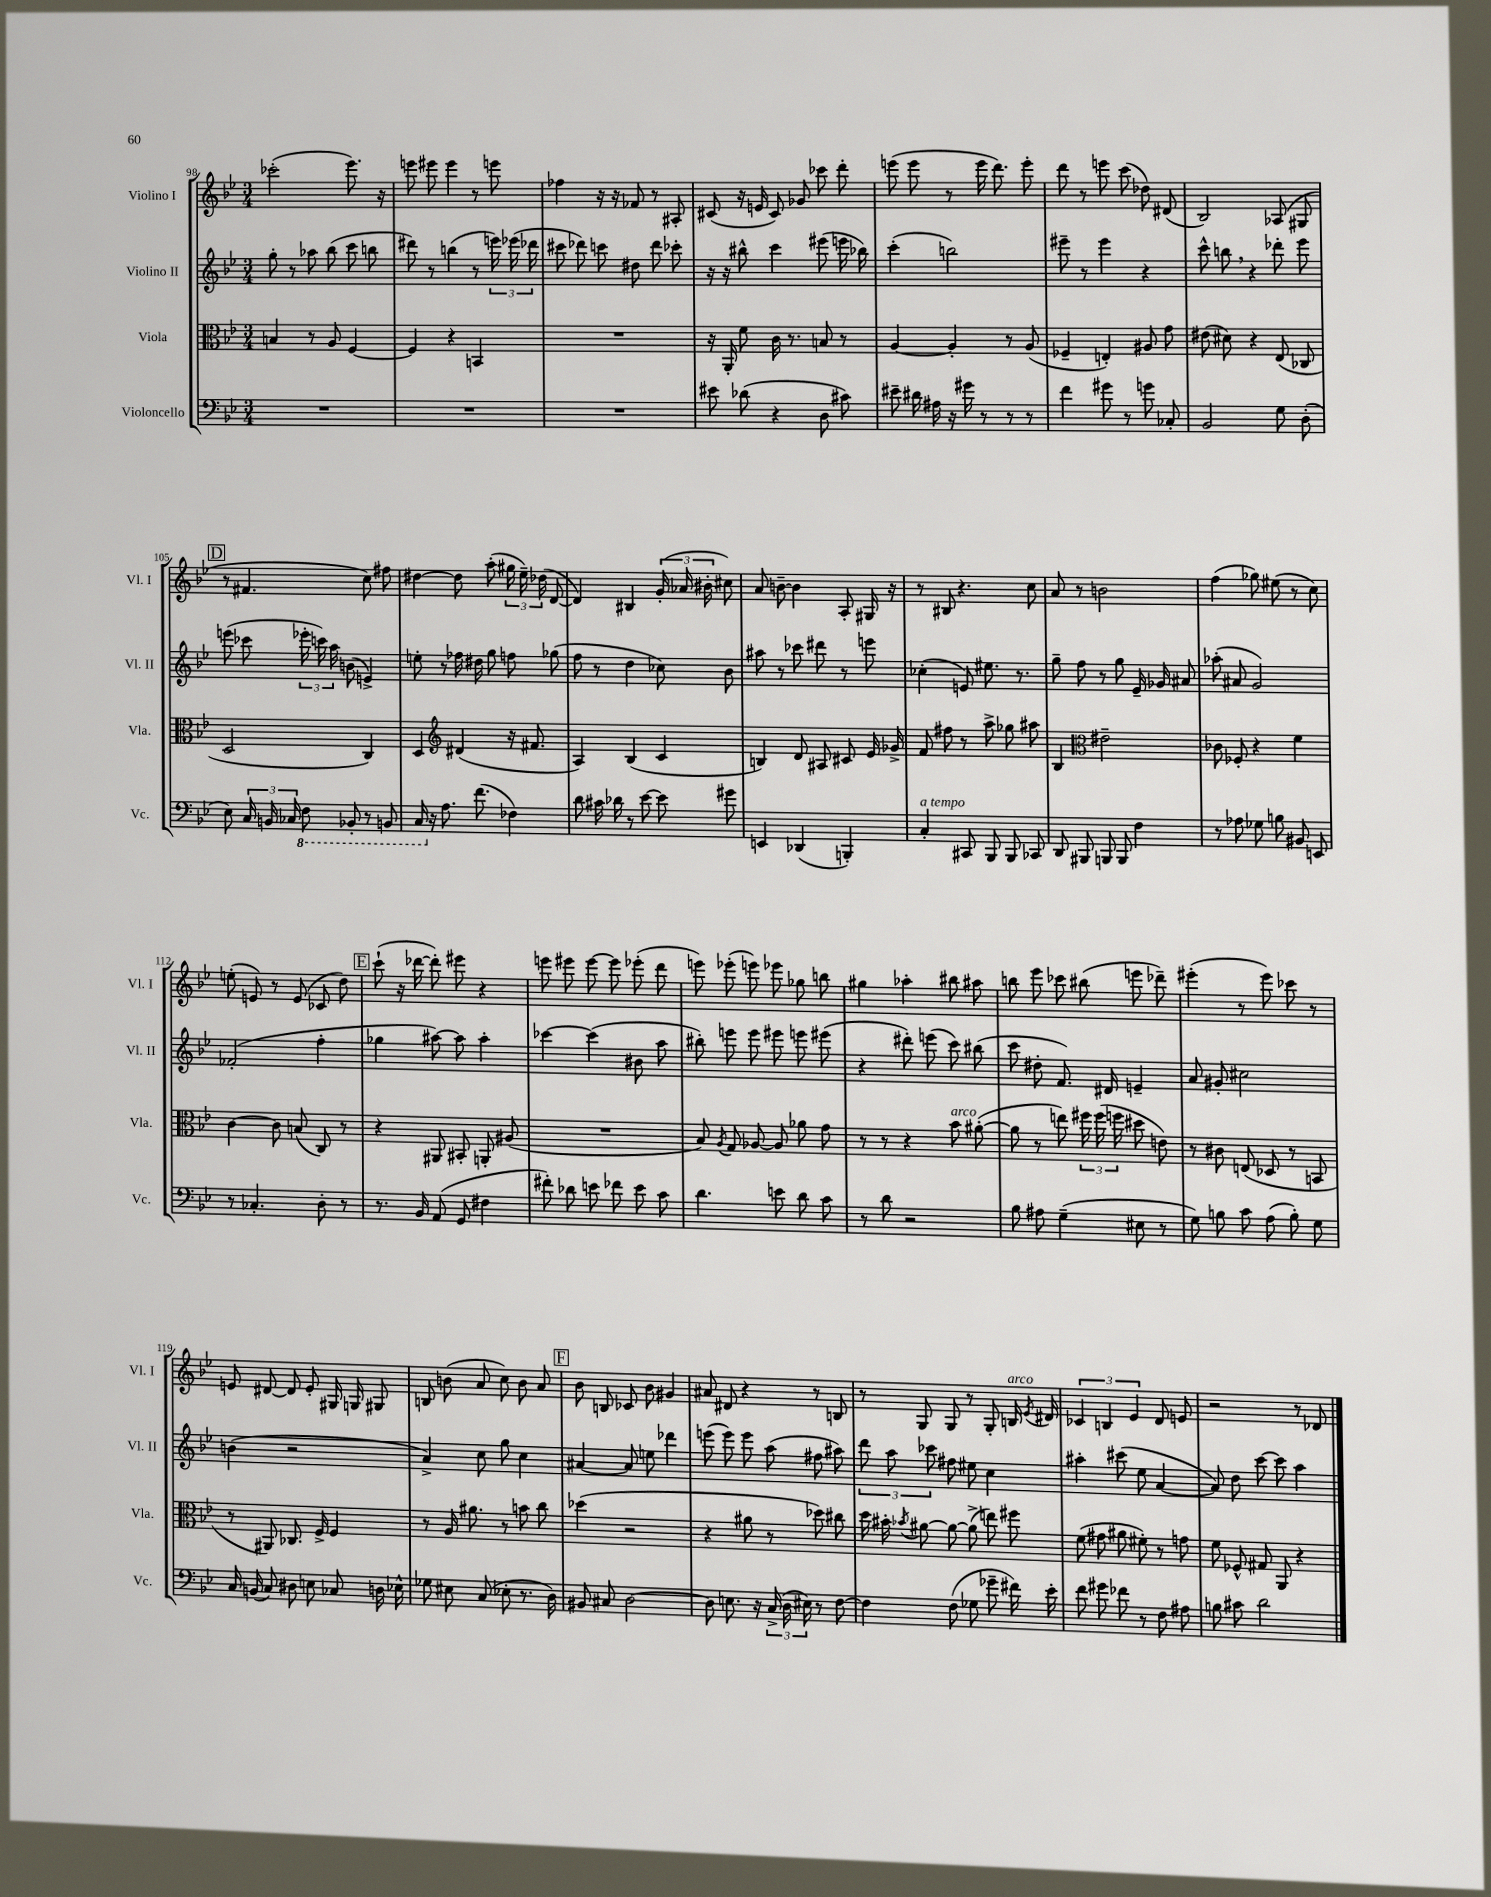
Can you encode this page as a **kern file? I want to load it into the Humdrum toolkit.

**kern	**kern	**kern	**kern
*part4	*part3	*part2	*part1
*staff4	*staff3	*staff2	*staff1
*I"Violoncello	*I"Viola	*I"Violino II	*I"Violino I
*I'Vc.	*I'Vla.	*I'Vl. II	*I'Vl. I
*clefF4	*clefC3	*clefG2	*clefG2
*k[b-e-]	*k[b-e-]	*k[b-e-]	*k[b-e-]
*M3/4	*M3/4	*M3/4	*M3/4
=98	=98	=98	=98
2.r	4Bn/	8gg'\	(2ccc-X'\
.	.	8r	.
.	8r	8aa-X\	.
.	8A/	(8bb-\	.
.	[4F/	8ccc\	8.eee-\)
.	.	8bbn\	.
.	.	.	16r
=99	=99	=99	=99
2.r	4F/]	8ddd#X\)	8eeen\
.	.	8r	8eee#X\
.	4r	(4bbn\	4eee#\
.	4BBn/	8r	8r
.	.	24eeen\)	8eeen\
.	.	(24eee-X\	.
.	.	24ddd-X\	.
=100	=100	=100	=100
2.r	2.r	8ccc#X\	4ff-X\
.	.	8ddd-X\)	.
.	.	8cccn\	16r
.	.	.	16r
.	.	8dd#X\	8f-X/
.	.	8ddd-\	8r
.	.	8ccc-X'\	8A#X'/
=101	=101	=101	=101
8e#X\	16r	16r	(8c#X/
.	16AA'/	16r	.
(8d-X\	8f\	8bb#X^^\	16r
.	.	.	16en/
4r	16c\	4ccc\	8c#/)
.	8.r	.	.
.	.	.	8g-X/
8D\	8Bn/	(8eee#X\	8ccc-X\
8c#X\)	8r	16eeen\	8ddd'\
.	.	16bb-X\)	.
=102	=102	=102	=102
8e#X~\	[4A/	(4ccc'\	(8eeen\
16d#X\	.	.	8eee\
16A#X\	.	.	.
16r	4A'/]	2bbn\)	8r
16g#X\	.	.	.
8r	.	.	16eee\
.	.	.	8.ddd\)
8r	8r	.	.
8r	(8A/	.	8eee'\
=103	=103	=103	=103
4f\	4F-X~/	8eee#X~\	8ddd\
.	.	8r	8r
8g#X\	4En'/)	4eee#\	8eeen\
8r	.	.	(8ccc\
8gn\	8A#X/	4r	8dd-X\)
8C-X'/	8g\	.	(8d#X/
=104	=104	=104	=104
2BB-/	(8e#X\	8ccc^^\	2B-/)
.	8d#X\)	8bbn,\	.
.	4r	4r	.
8G\	(8E-/	8ddd-X'\	(8A-X/
(8D'\	8C-X/	8eee-\	8G#X/
!!LO:LB:g=z
!!LO:REH:place=s1:t=D
=105	=105	=105	=105
8E-\)	2D/	(8eeen\	8r
24C/	.	8ccc-X\	4.f#X/
24BBn/	.	.	.
24C-X/	.	.	.
*8ba	*	*	*
8FF\	.	24eee-X'\	.
.	.	24cccn\)	.
.	.	24aa\	.
8BBB-X'/	.	(8bn\	.
8r	4C/)	4en^/)	8cc\)
8BBBn/	.	.	8ff#X\
=106	=106	=106	=106
16CC/	4D/	8een'\	[4dd#X\
*X8ba	*	*	*
16r	.	.	.
8.A\	.	8r	.
*	*clefG2	*	*
.	(4d#X/	16ff-X\	8dd#\]
(8.f\	.	16dd#X\	.
.	.	8gg\	(8aa'\
4F-X\)	16r	8ffn\	24gg#X\
.	.	.	24ee-~\)
.	8.f#X/	.	.
.	.	.	(24dd-X\
.	.	(8gg-X\	[8d/
=107	=107	=107	=107
8d\	4A/)	8ff\	4d/])
16c#X\	.	8r	.
16d-X\	.	.	.
8r	(4B-/	4dd\	4B#X/
[8e-\	.	.	.
8e-\]	4c/	8cc-X\)	(24g'/
.	.	.	24a-X/
.	.	.	24b#X'\
8g#X\	.	8b-\	8cc#X\)
=108	=108	=108	=108
4EEn/	4Bn/)	8aa#X\	8a/
.	.	8r	[8bn~\
(4DD-X/	8d/	8ccc-X\	4b\]
.	8A#X/	8ddd#X\	.
4BBBn'/)	8c#X/	8r	8A'/
.	16e-/	8eeen\	16G#X/
.	16g-X^/	.	16r
=109	=109	=109	=109
!LO:TX:a:i:t=a tempo	!	!	!
4C'/	8f/	(4cc-X'\	8r
.	8ff#X\	.	8B#X/
8CC#X/	8r	8en/)	4.r
8BBB-/	8aa^\	8.ee#X\	.
8BBB-/	8gg-X\	.	.
.	.	8.r	.
8CC-X/	8aa#X\	.	8cc\
=110	=110	=110	=110
8DD/	4B-/	8gg~\	8a/
8BBB#X/	.	8ff\	8r
*	*clefC3	*	*
8BBBn/	2e#X~\	8r	2bn\
8BBB/	.	8gg\	.
4F\	.	16e-~/	.
.	.	16g-X/	.
.	.	8a#X/	.
=111	=111	=111	=111
8r	8c-X\	(8aa-X'\	(4ff\
8A-X\	8F-X'/	8a#X/	.
8G-X\	4r	2g/)	8gg-X\)
8Bn\	.	.	(8ee#X\
8BB#X/	4f\	.	8r
8EEn/	.	.	8cc\)
!!LO:LB:g=z
=112	=112	=112	=112
8r	[4c\	(2f-X'/	(8een'\
4.C-X'/	.	.	8en/)
.	8c\]	.	8r
.	(8Bn/	.	(8e/
8D'\	8C/)	4ff'\	8c-X/
8r	8r	.	8dd\)
!!LO:REH:place=s1:t=E
=113	=113	=113	=113
8.r	4r	4gg-X\	(8ccc`\
.	.	.	16r
16BB-/	.	.	[16ddd-X\
(8AA/	8AA#X/	[8aa#X\)	8ddd-'\])
8GG/	8BB#X'/	8aa#\]	8eee#X\
4F#X\	8AAn'/	4aa#'\	4r
.	(8A#X/	.	.
=114	=114	=114	=114
8f#X'\)	2.r	[4ccc-X\	8eeen\
8d-X\	.	.	8eee#X\
8en\	.	(4ccc-\]	[8eee#\
8f-X\	.	.	8eee#\]
8e\	.	8b#X\	(8eee-X'\
8c\	.	8aa\	8ddd\
=115	=115	=115	=115
4.d\	8B-/)	8bb#X'\)	8eeen\)
.	8qA/	.	.
.	8G/	8eeen\	(8eee-X'\
.	[8A-X/	8eee\	8eeen\)
8en\	8A-/]	8eee#X\	8eee-X\
8d\	8a-X\	8eeen\	8gg-X\
8c\	8g\	(8eee#X\	8bbn\
=116	=116	=116	=116
8r	8r	4r	4gg#X\
8d\	8r	.	.
2r	4r	8ddd#X'\)	4aa-X'\
.	.	(8eeen\	.
!	!LO:TX:a:i:t=arco	!	!
.	8b-\	8ccc\)	8bb#X\
.	([8a#X'\	(8bb#X\	8aa#X\
=117	=117	=117	=117
8B-\	8a#\]	8ccc\	8bbn\
8A#X\	8r	8dd#X'\	8eee-\
(4G~\	8een\)	8.f/)	8ccc-X\
.	24ff#X\	.	(8bb#X\
.	(24ff#\	.	.
.	.	16d#X/	.
.	24ffn\	.	.
8E#X\	8dd#X\	4en~/	8eeen\
8r	8en\)	.	8ddd-X~\)
=118	=118	=118	=118
8G\)	8r	8a/	(4eee#X'\
8Bn\	8c#X\	8g#X'/	.
8c\	(8En/	2cc#X\	8r
(8A\	8D-X/	.	8eee#\)
8B'\)	8r	.	8ccc-X\
8G\	8BBn/	.	8r
!!LO:LB:g=z
=119	=119	=119	=119
16C/	8r	(4bn\	8en/
(16BBn/	.	.	.
8C/)	8AA#X/)	.	[8d#X/
8D#X\	8.C-X/	2r	8d#/]
8En\	.	.	8e'/
.	16F^/	.	.
8C-X/	4F/	.	16G#X/
.	.	.	16Gn/
16Dn\	.	.	8G#X/
16E-X^^\	.	.	.
=120	=120	=120	=120
8G-X\	8r	4a^/)	8Bn/
8E#X\	16A/	.	(8bn\
.	8.a#X\	.	.
(8C/	.	8cc\	8a/
8E-X'\	8r	8gg\	8cc\)
8.r	8bn\	4cc\	8b\
.	8cc\	.	8a/
16D\)	.	.	.
!!LO:REH:place=s1:t=F
=121	=121	=121	=121
8BB#X/	(4dd-X\	[4a#X/	8b-\
8C#X/	.	.	8Bn/
[2D\	2r	8a#/]	8c-X/
.	.	8een\	8b-\
.	.	4ddd-X\	4g#X/
=122	=122	=122	=122
8D\]	4r	(8eeen\	8a#X/
8.En\	.	8eee\)	8d#X/
.	8a#X\	8eee\	4r
16r	.	.	.
(24C^/	8r	(8aa\	.
24D\	.	.	.
24E#X\)	.	.	.
8r	8dd-X\)	8ff#X\	8r
[8F\	8cc#X\	8aa#X\)	8Bn/
=123	=123	=123	=123
4F\]	16dd\	12ddd\	8r
.	16b#X'\	.	.
.	.	12aa\	.
.	8qb-X/	.	.
.	[8a#X\	.	8G/
.	.	12ccc-X\	.
(8F\	8a#\_	8ff#X\	8G/
8G-X\	(8a#^\]	8ee#X\	8r
8g-X~\	8een\)	4cc\	8G'/
!	!	!	!LO:TX:a:i:t=arco
16f#X\)	8ff#X\	.	16Bn/
.	.	.	8qe-/
16e-'\	.	.	16d#X/
=124	=124	=124	=124
8f\	(8f\	4aa#X'\	6c-X/
8g#X\	8g#X\	.	.
.	.	.	6Bn/
8f-X\	8a#X\	(8ccc#X\	.
.	.	.	6e-/
8r	8f#X'\)	8ee-\	.
8F\	8r	[4a/	8d/
8A#X\	8gn\	.	8en/
=125	=125	=125	=125
8Bn\	8f\	8a/])	2r
8c#X\	8F-X^^/	8dd\	.
2d\	8G#X/	[8ccc\	.
.	8AA/	8ccc\]	.
.	4r	4aa\	8r
.	.	.	8d-X/
==	==	==	==
*-	*-	*-	*-
